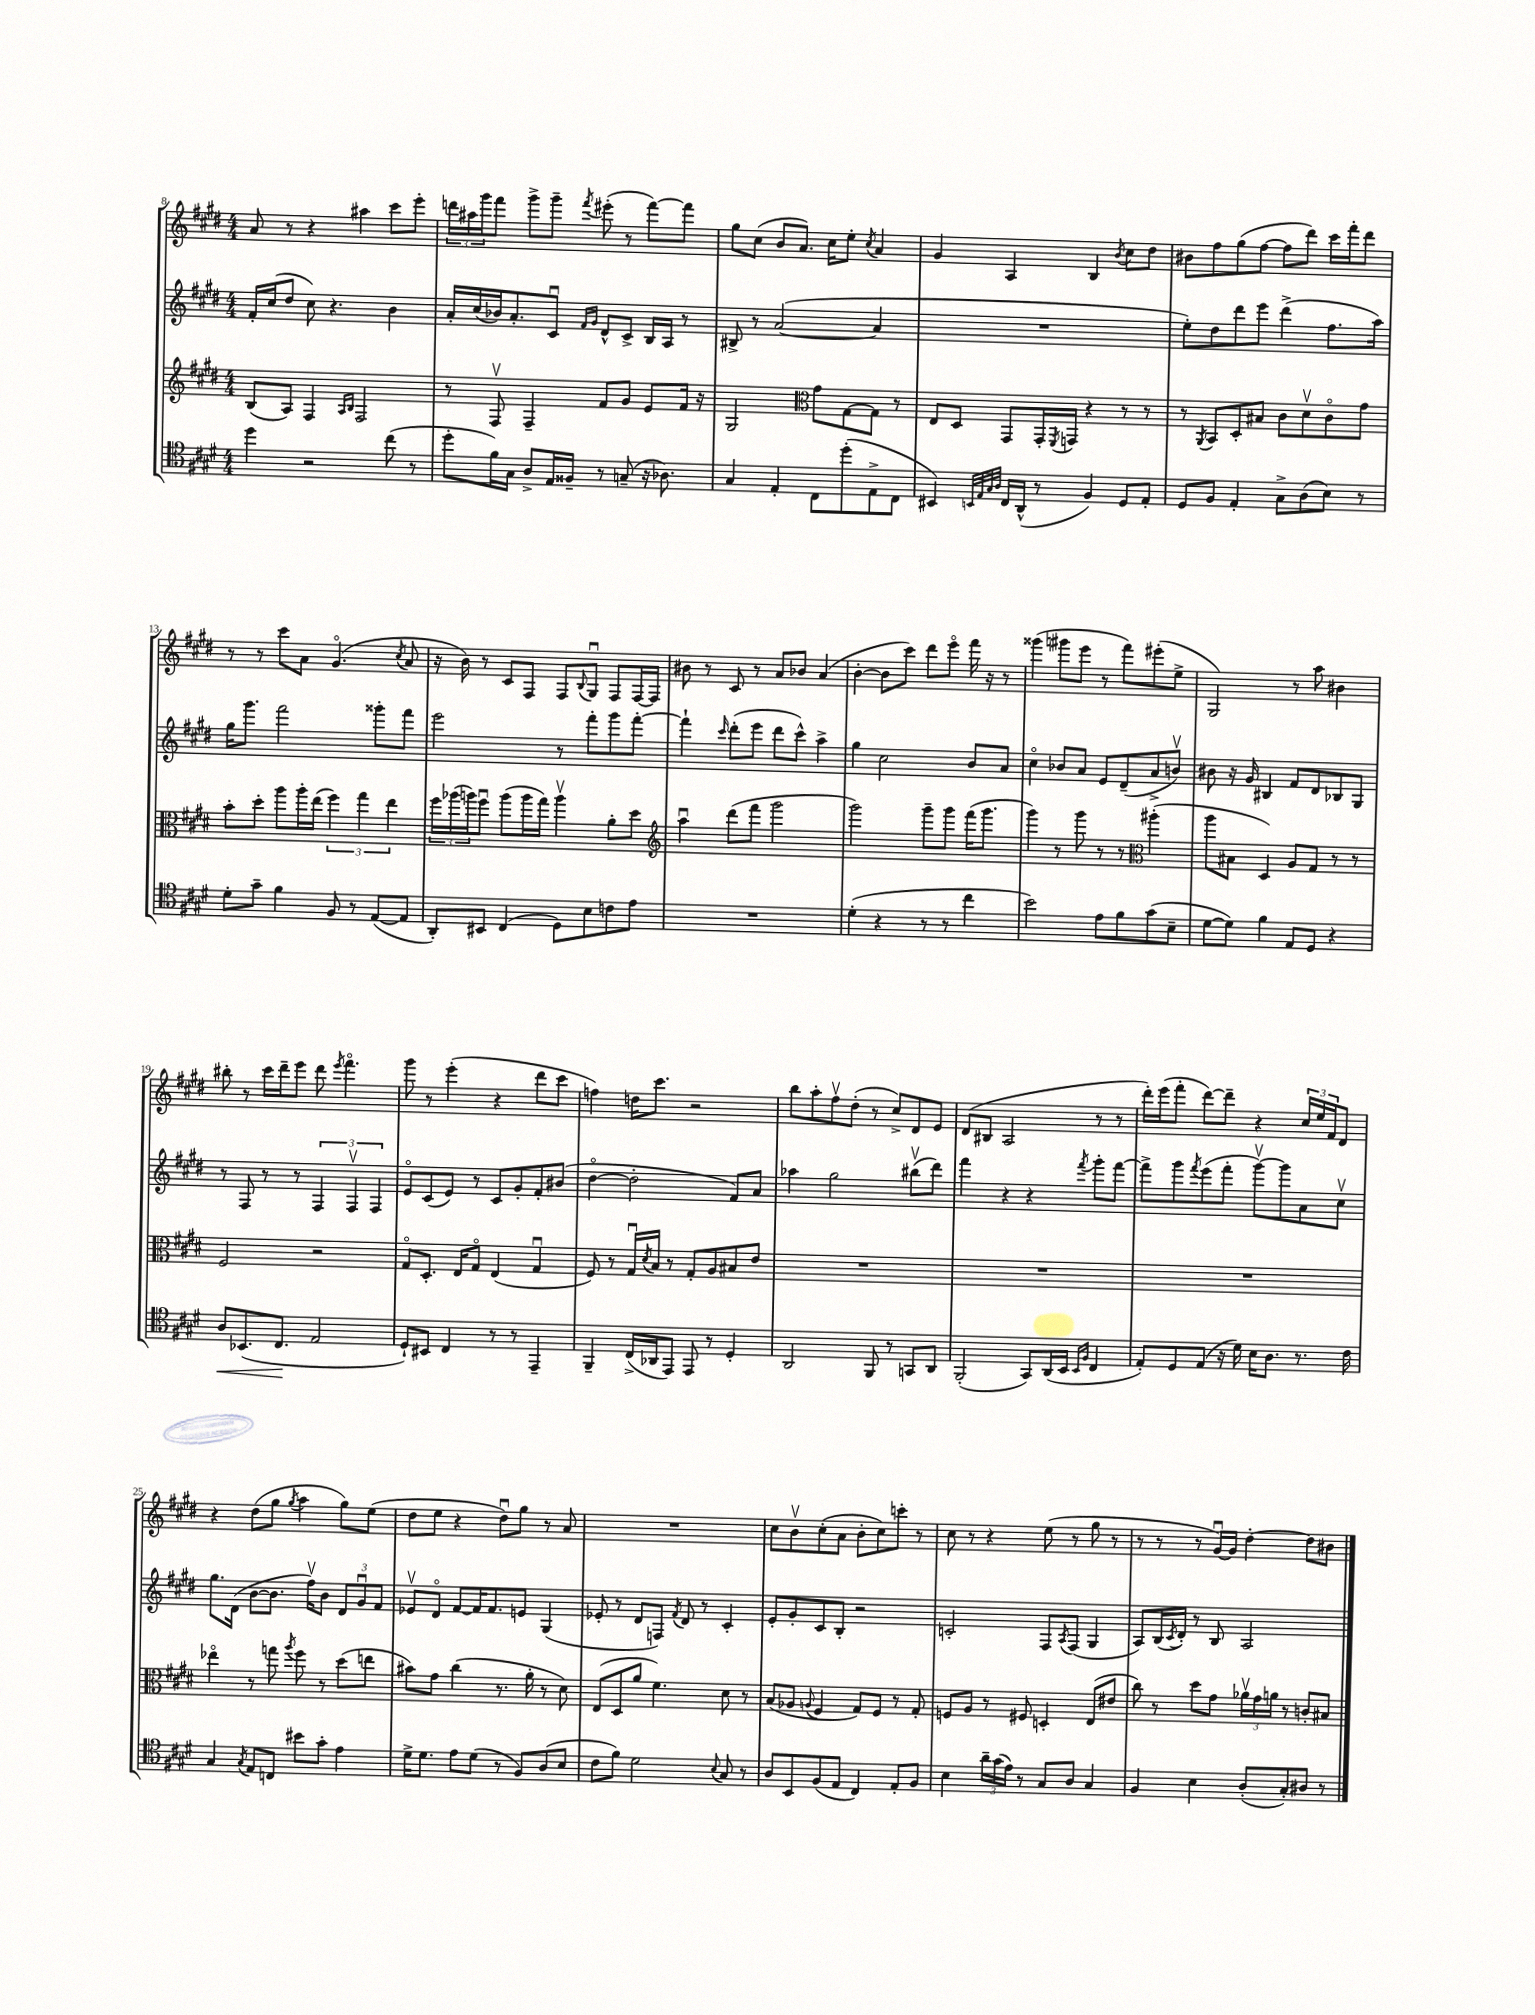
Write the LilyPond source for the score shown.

<<
\new StaffGroup <<
\new Staff = "s0" {
    \clef treble \key e \major \numericTimeSignature \time 4/4
    a'8 r8 r4 ais''4 cis'''8 e'''8-. |
    \tuplet 3/2 { d'''16 ais''16 gis'''16 } fis'''8 gis'''8-> gis'''8-- \acciaccatura { fis'''8 } eis'''8-.( r8 fis'''8~) fis'''8 |
    gis''8 cis''8( b'8 a'8.) cis''16 e''8-. \acciaccatura { cis''8 } a'4 |
    gis'4 a4 b4 \acciaccatura { b'8 } cis''8 dis''8 |
    bis'8 fis''8 gis''8( fis''8~ fis''8 dis'''8) cis'''16 fis'''16-. dis'''8 |
    r8 r8 cis'''8 a'8 gis'4.\flageolet( \acciaccatura { cis''8 } a'8 |
    r16 b'16) r8 cis'8 fis8 fis8 \appoggiatura { b8 } gis8\downbow fis8 fis16~ fis16 |
    bis'8 r8 cis'8 r8 a'8 bes'8 a'4( |
    b'4~-. b'8 cis'''8) dis'''8 e'''8\flageolet fis'''16 r16 r8 |
    gisis'''4( gis'''8 e'''8 r8 fis'''8) eis'''8-.( e''8-> |
    gis2) r8 a''8 bis'4 |
    bis''8-. r8 cis'''16 dis'''16-- e'''8 dis'''8 \acciaccatura { e'''8 } fis'''4.\flageolet |
    gis'''8 r8 e'''4-.( r4 dis'''8 cis'''8 |
    f''4) d''16 cis'''8. r2 |
    b''8 a''8-. fis''8\upbow dis''8-.( r8 cis''8->) dis'8 e'8 |
    dis'8( bis8 a2 r8 r8 |
    dis'''16-.) e'''16( fis'''8-. dis'''8~) dis'''8-- r4 \tuplet 3/2 { cis''16 e''16 fis'16 } dis'8 |
    r4 dis''8( gis''8 \acciaccatura { gis''8 } a''4 gis''8) e''8( |
    dis''8 e''8 r4 dis''8\downbow) gis''8 r8 a'8 |
    R1 |
    cis''8 b'8\upbow cis''8-.( a'8 b'8-. cis''8) c'''8-. r8 |
    cis''8 r8 r4 e''8( r8 gis''8 r8 |
    r8 r8 r8 gis'16~\downbow) gis'16 dis''4~-. dis''8 bis'8 \bar "|." |
}
\new Staff = "s1" {
    \clef treble \key e \major \numericTimeSignature \time 4/4
    fis'16-. cis''16( dis''8 cis''8) r4. b'4 |
    a'16-. cis''16( bes'16) a'8.-. cis'8\downbow \grace { fis'16 gis'16 } dis'8-^ cis'8-> b16 a16 r8 |
    bis8-> r8 a'2~( a'4 |
    R1 |
    e''8-.) dis''8 dis'''8 e'''8 dis'''4->( fis''8. a''16) |
    gis''16 gis'''8. fis'''2 gisis'''8-. fis'''8 |
    e'''2 r8 fis'''8-. gis'''8 fis'''8~-. |
    fis'''4-! \grace { cis'''16 } dis'''8-.( e'''8 dis'''8 cis'''8-^) a''4-> |
    gis''4 cis''2 b'8 a'8 |
    cis''4\flageolet bes'8 a'8 e'8 dis'8--( a'8-> b'8\upbow) |
    bis'8 r16 gis'16 bis4 fis'8 dis'8 bes8 gis8 |
    r8 fis8 r8 r8 \tuplet 3/2 { fis4 fis4\upbow fis4 } |
    e'8\flageolet cis'8( e'8) r8 cis'8 gis'8-. fis'8-. bis'8( |
    dis''4~\flageolet dis''2-. fis'8) a'8 |
    aes''4 gis''2 bis''8\upbow( dis'''8) |
    fis'''4 r4 r4 \acciaccatura { fis'''8 } gis'''8-. fis'''8~ |
    fis'''8-> gis'''8 \acciaccatura { fis'''8 } e'''8( fis'''8-. gis'''8~\upbow) gis'''8 a'8 cis''8\upbow |
    gis''8. dis'16( b'8~ b'8. fis''16\upbow) b'8 \tuplet 3/2 { dis'8 gis'8\downbow fis'8 } |
    ees'8\upbow dis'8\flageolet fis'8~ fis'16 fis'8. e'8 gis4( |
    ees'8-. r8 dis'8 f8) \acciaccatura { fis'8 } dis'8 r8 cis'4-. |
    e'8-. gis'8-. cis'8 b8-. r2 |
    c'2-. fis8 \acciaccatura { a8 } fis8( gis4 |
    a8) b16( \acciaccatura { cis'8 } dis'16-.) r8 b8 a2 \bar "|." |
}
\new Staff = "s2" {
    \clef treble \key e \major \numericTimeSignature \time 4/4
    b8( a8) fis4 \grace { a16 b16 } fis2 |
    r8 fis8\upbow fis4-- fis'8 gis'8 e'8 fis'16 r16 |
    gis2 \clef alto gis'8 gis8~ gis8 r8 |
    e8 dis8 gis,8 gis,16-. \acciaccatura { fis,8 } g,16 r4 r8 r8 |
    r8 \acciaccatura { a,8 } b,8 dis8-. bis8 cis'8 dis'8\upbow cis'8\flageolet gis'8 |
    b'8-. dis''8-. a''8 a''16-. e''16( \tuplet 3/2 { fis''4) gis''4 e''4 } |
    \tuplet 3/2 { fis''16 aes''16( a''16) } fis''8\downbow a''8( a''16 gis''16) a''4\upbow a'8-. dis''8 |
    \clef treble a''4\downbow dis'''8( fis'''8 gis'''2 |
    gis'''2) gis'''8-- gis'''8 fis'''16( gis'''8. |
    gis'''4) r8 gis'''8 r8 r8 \clef alto ais''4-.( |
    a''8 bis8 dis4) a8 gis8 r8 r8 |
    fis2 r2 |
    gis8\flageolet dis8.-. e16 gis8\flageolet e4( gis4\downbow |
    fis8) r8 gis16\downbow \acciaccatura { dis'8 } b16 r8 gis8-. a8 bis8 e'8 |
    R1 |
    R1 |
    R1 |
    ees''4\flageolet r8 g''8 \acciaccatura { a''8 } fis''8 r8 dis''8( e''8 |
    bis'8) gis'8 cis''4( r8. a'16-. r8 dis'8) |
    e8( dis8 a'8 fis'4.) dis'8 r8 |
    b8( aes8 \appoggiatura { a8 } fis4 gis8) fis8 r8 gis8-. |
    f8 a8 r8 fis8 d4-. e8( eis'8 |
    cis''8) r8 dis''8 gis'8 \tuplet 3/2 { aes'16\upbow gis'16 a'16 } r8 c'8-. bis8 \bar "|." |
}
\new Staff = "s3" {
    \clef tenor \key e \major \numericTimeSignature \time 4/4
    dis''4 r2 cis''8( r8 |
    dis''8-. fis'16) gis16 a8-> e16 fisis16-- r8 g8--( r16 aes8.) |
    gis4 e4-. cis8 dis''8-.( e8-> cis8 |
    bis,4) \grace { b,32 e32 gis32 a32 } cis16 a,16-^( r8 fis4) dis8 e8-. |
    dis8 fis8 e4-. gis8-> a8( b8) r8 |
    dis'8-. gis'8-- fis'4 fis8 r8 e8~( e8 |
    a,8-.) bis,8 cis4( dis8) b8 c'8 e'8 |
    R1 |
    dis'4-.( r4 r8 r8 cis''4 |
    b'2) e'8 fis'8 gis'8( b8-- |
    dis'8~ dis'8) fis'4 e8 dis8 r4 |
    a8\< bes,8.( cis8.\! e2 |
    dis8-!) bis,8 cis4 r8 r8 e,4-- |
    fis,4-- cis16->( aes,16 e,8) e,8 r8 dis4-. |
    a,2 fis,8 r8 g,8 a,8 |
    fis,2-.( gis,8) a,16( b,16 \grace { b,16 fis16 } cis4 |
    e8-.) dis8 e8( r16 dis'16) b16 a8. r8. cis'16 |
    gis4 \acciaccatura { gis8 } e8 c8 bis'8 gis'8-. e'4 |
    dis'16-> dis'8. e'8 dis'8( r8 fis8) a8( b8 |
    cis'8 fis'8) dis'2 \appoggiatura { b8 } gis8 r8 |
    a8 b,8 fis8( e8 cis4) e8-. fis8 |
    b4 \tuplet 3/2 { a'16-- gis'16( e'16) } r8 gis8 a8 gis4 |
    fis4 b4 a8-.( gis8-.) ais8 r8 \bar "|." |
}
>>
>>
\layout { \context { \Score currentBarNumber = #8 } }
